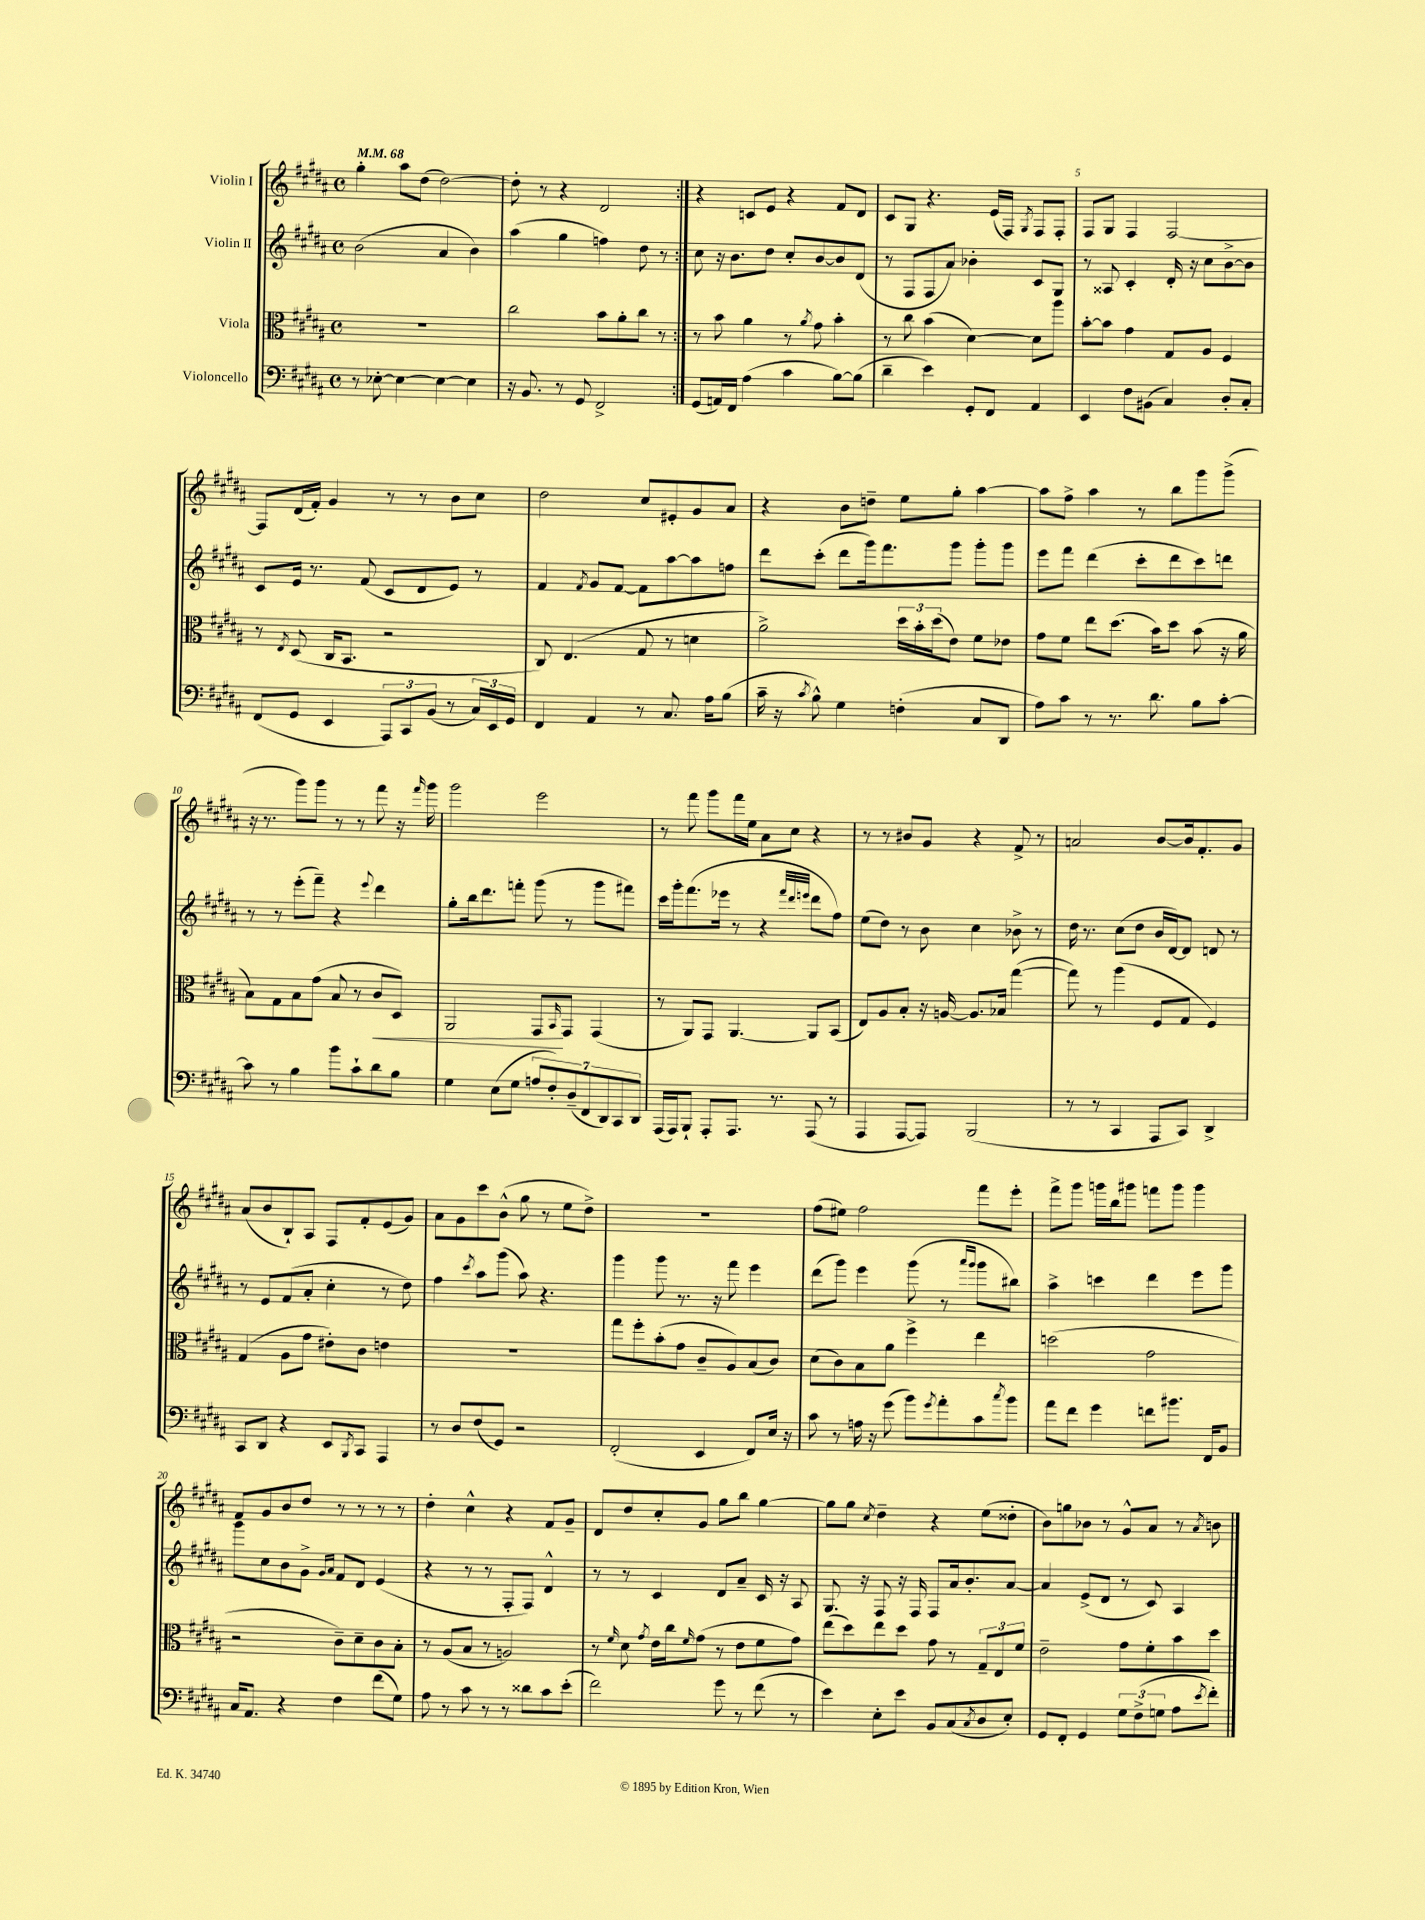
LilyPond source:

<<
\new StaffGroup <<
\new Staff = "s0" \with { instrumentName = "Violin I" } {
    \clef treble \key b \major \defaultTimeSignature \time 4/4 \tempo 4 = 68
    \repeat volta 2 { gis''4-. ais''8 dis''8( dis''2~) |
    dis''8-. r8 r4 dis'2 | }
    r4 c'8 e'8 r4 fis'8 dis'8 |
    cis'8 gis8 r4. e'16( fis16) \acciaccatura { gis8 } fis8 fis8-. |
    fis8 gis8 fis4 fis2~ |
    fis8 dis'16( fis'16-.) gis'4 r8 r8 b'8 cis''8 |
    dis''2 cis''8 eis'8-. gis'8 ais'8 |
    r4 b'8 d''8-- e''8 gis''8-. ais''4~ |
    ais''8 fis''8-> ais''4 r8 b''8 gis'''8 gis'''8->( |
    r16 r8. gis'''8) gis'''8 r8 r8 fis'''8 r16 \grace { fis'''16 } gis'''16 |
    gis'''2 e'''2 |
    r8 fis'''8 gis'''8 fis'''16 e''16 ais'8 cis''8 r4 |
    r8 r8 bis'8 gis'8 r4 fis'8-> r8 |
    a'2 b'8~ b'16 fis'8.-. gis'8 |
    ais'8( b'8 b8-!) ais8 fis8 fis'8-. e'8( gis'8) |
    ais'8 gis'8 cis'''8 b'8-^( gis''8 r8 e''8 dis''8->) |
    R1 |
    fis''8( eis''8) fis''2 fis'''8 e'''8-. |
    fis'''8-> gis'''8 g'''16 b''16 gis'''8 f'''8 gis'''8 gis'''4 |
    fis'8 gis'8 b'8 dis''8 r8 r8 r8 r8 |
    dis''4-. cis''4-^ r4 fis'8 gis'8-- |
    dis'8 dis''8 cis''8-. gis'8 gis''8 b''8 gis''4~ |
    gis''8 gis''8 \acciaccatura { cis''8 } dis''4-- r4 e''8( disis''8-. |
    b'8) g''8 bes'8 r8 gis'8-^ ais'8 r8 \acciaccatura { ais'8 } b'8 \bar "|." |
}
\new Staff = "s1" \with { instrumentName = "Violin II" } {
    \clef treble \key b \major \defaultTimeSignature \time 4/4
    \repeat volta 2 { b'2( ais'4 b'4) |
    ais''4( gis''4 f''4) dis''8 r8 | }
    cis''8 r16 b'8. dis''8 cis''8-. b'8~ b'8 dis'8( |
    r8 fis8 fis8 ais'8) bes'4-. cis'8 gis8 |
    r8 aisis8 cis'4-. dis'16-. r16 cis''8 b'8~-> b'8 |
    cis'8 e'16 r8. fis'8( cis'8 dis'8 e'8) r8 |
    fis'4 \acciaccatura { fis'8 } gis'8 fis'8~ fis'8 ais''8~ ais''8 f''8 |
    dis'''8 cis'''8-.( dis'''8 gis'''16) fis'''8. gis'''8 gis'''8-. gis'''8 |
    e'''8 fis'''8 dis'''4( cis'''8-. dis'''8 cis'''8) d'''8 |
    r8 r8 e'''8-.( fis'''8--) r4 \appoggiatura { e'''8 } dis'''4 |
    gis''8-. b''16 dis'''8. f'''8-. gis'''8( r8 gis'''8 fis'''8) |
    cis'''16 gis'''16-. fis'''8.( ees'''16 r8 r4 \grace { fis'''32 dis'''32 e'''32 } dis'''8 fis''8) |
    e''8( dis''8) r8 b'8 cis''4 bes'8-> r8 |
    dis''16 r8. cis''8( dis''8 b'16 dis'16~) dis'8 d'8 r8 |
    r8 e'8 fis'8( ais'8-. cis''4-. r8 dis''8) |
    fis''4 \acciaccatura { cis'''8 } ais''8 gis'''8( ais''8) r4. |
    gis'''4 gis'''8 r8. r16 fis'''8 e'''4 |
    dis'''8( gis'''8) e'''4 gis'''8( r8 \grace { ais'''16 gis'''16 } gis'''8 bis''8) |
    ais''4-> c'''4 dis'''4 e'''8 gis'''8 |
    gis'''8 cis''8 b'8 gis'8-> \grace { gis'16 ais'16 } fis'8 dis'8 e'4( |
    r4 r8 r8 fis8-. fis8) dis'4-^ |
    r8 r8 cis'4 dis'8 ais'8-- cis'16 r16 ais8 |
    gis8. r16 fis8 r16 fis16 fis8 ais'16 b'8.-. ais'8~ |
    ais'4 e'8->( dis'8 r8 cis'8) ais4 \bar "|." |
}
\new Staff = "s2" \with { instrumentName = "Viola" } {
    \clef alto \key b \major \defaultTimeSignature \time 4/4
    \repeat volta 2 { R1 |
    cis''2 b'8 ais'8-. cis''8 r8 | }
    r8 b'8 ais'4 r8 \acciaccatura { ais'8 } gis'8 b'4-. |
    r8 cis''8 b'4( dis'4~) dis'8 ais''8 |
    b'8~-. b'8 gis'4 gis8 ais8 fis4 |
    r8 \acciaccatura { e8 } dis8( cis16 b,8. r2 |
    cis8) e4.( gis8 r8 d'4 |
    ais'2->) \tuplet 3/2 { dis''16 b'16-. dis''16( } e'8) fis'8 ees'8 |
    gis'8 fis'8 e''8 dis''8.( b'16) dis''8 b'8( r16 ais'16 |
    b8) gis8 b8 gis'8( b8 r8 cis'8\< dis8) |
    ais,2 gis,8\! \grace { b,16 } gis,8 gis,4( |
    r8 ais,8) gis,8 ais,4.~ ais,8 b,8( |
    e8) ais8 b8-. r16 a16~ a8. bes16 gis''4~( |
    gis''8) r8 ais''4( fis8 gis8 fis4) |
    gis4( ais8 gis'8 eis'8-.) cis'8 e'4 |
    R1 |
    gis''8 fis''8-. b'8-.( gis'8 cis'8-- ais8) b8( cis'8) |
    dis'8( cis'8) b8 ais'8 fis''4-> e''4 |
    d''2( gis'2 |
    r2 cis'8--) dis'8-- cis'8 b8-. |
    r8 ais8( b8 r8 a2) |
    r8 \grace { fis'16 } dis'8 \acciaccatura { gis'8 } e'16 cis''16 \grace { fis'16 } gis'8( r8 e'8 fis'8 gis'8) |
    e''8( dis''8) e''8 dis''8 gis'8 r8 \tuplet 3/2 { gis8-- e8 fis'8 } |
    e'2-- gis'8 fis'8-. b'8 dis''8 \bar "|." |
}
\new Staff = "s3" \with { instrumentName = "Violoncello" } {
    \clef bass \key b \major \defaultTimeSignature \time 4/4
    \repeat volta 2 { r8 ees8~-. ees4~ ees4~ ees4 |
    r16 b,8. r8 gis,8 fis,2-> | }
    gis,8( a,16) fis,16 ais4( cis'4 b8~) b8( |
    dis'4-- e'4) gis,8-. fis,8 ais,4 |
    e,4 fis8 bis,8( cis4) dis8-. cis8-. |
    fis,8( gis,8 e,4 \tuplet 3/2 { ais,,8) cis,8 b,8( } r8 \tuplet 3/2 { cis16) e,16 gis,16 } |
    fis,4 ais,4 r8 cis8. ais16 b8( |
    cis'16-- r16 \acciaccatura { cis'8 } b8-^) gis4 f4-.( cis8 dis,8 |
    ais8) cis'8 r8 r8. dis'8. b8 cis'8~-. |
    cis'8 r8 b4 b'8 cis'8-! dis'8 b8 |
    gis4 e8( gis8 \tuplet 7/4 { a8 fis8-.) dis8--( fis,8 dis,8) cis,8 dis,8 } |
    ais,,16( ais,,16) b,,8-! ais,,8-. ais,,8. r8. ais,,8( r8 |
    ais,,4 ais,,8~ ais,,8) b,,2( |
    r8 r8 cis,4 ais,,8 cis,8) dis,4-> |
    cis,8 dis,8 r4 e,8 \acciaccatura { b,,8 } cis,8 ais,,4 |
    r8 dis8 fis8( gis,8) r2 |
    fis,2-.( e,4 fis,8) e16 r16 |
    cis'8 r8 a16 r16 gis'8( b'8) \acciaccatura { gis'8 } ais'8-. cis'8 \acciaccatura { cis''8 } b'8 |
    ais'8 fis'8 gis'4 f'8 bis'8. fis,16 b,8 |
    cis16 ais,8. r4 fis4 fis'8( gis8) |
    ais8 r8 cis'8 r8 r8 disis'8 cis'8 e'8-.( |
    fis'2) gis'8 r8 fis'8( r8 |
    e'4) e8-. e'8 b,8 cis8( \acciaccatura { cis8 } dis8 e8-.) |
    gis,8 fis,8-. gis,4 \tuplet 3/2 { gis8 fis8->( g8 } ais8 \acciaccatura { e'8 } fis'8-.) \bar "|." |
}
>>
>>
\layout { \context { \Score \override BarNumber.break-visibility = ##(#f #t #t) barNumberVisibility = #(every-nth-bar-number-visible 5) } }
